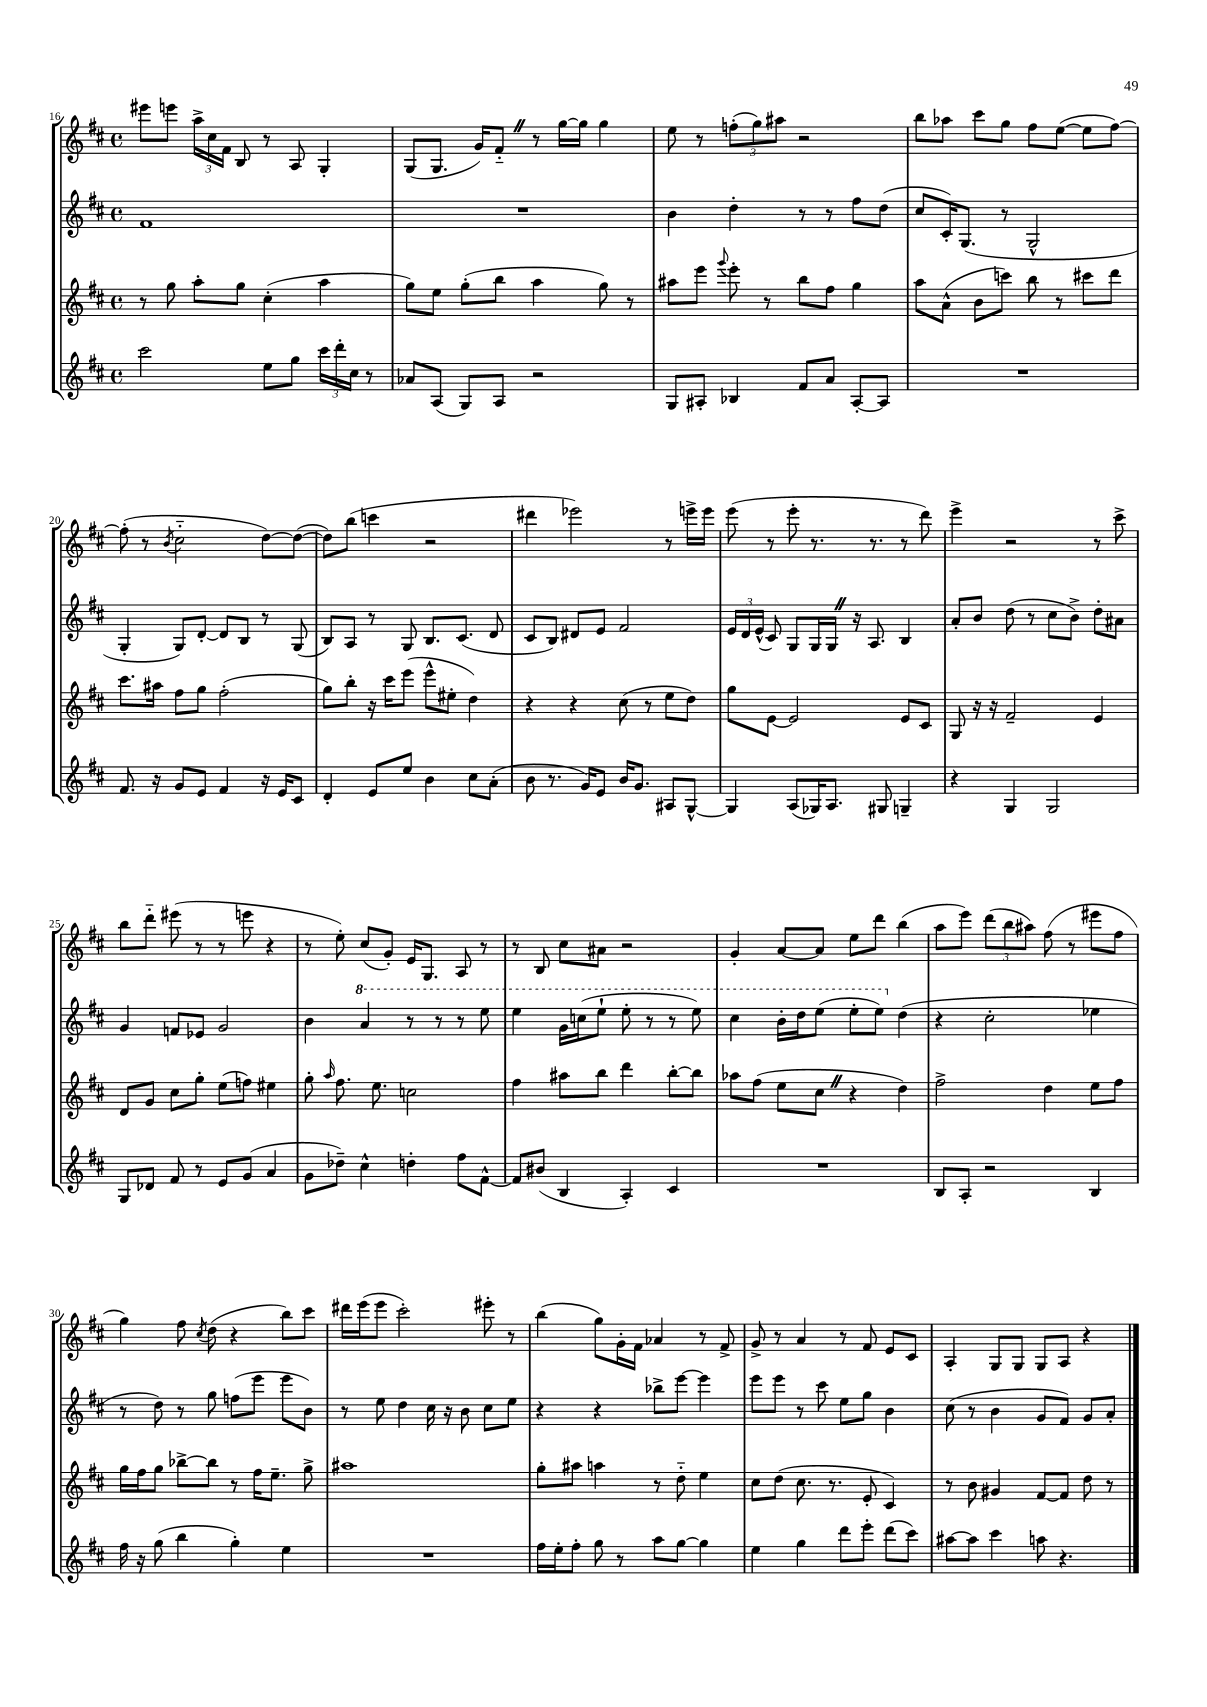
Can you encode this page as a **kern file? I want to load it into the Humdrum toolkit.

**kern	**kern	**kern	**kern
*part4	*part3	*part2	*part1
*staff4	*staff3	*staff2	*staff1
*clefG2	*clefG2	*clefG2	*clefG2
*k[f#c#]	*k[f#c#]	*k[f#c#]	*k[f#c#]
*M4/4	*M4/4	*M4/4	*M4/4
*met(c)	*met(c)	*met(c)	*met(c)
=16	=16	=16	=16
2ccc#\	8r	1f#	8eee#X\L
.	8gg\	.	8eeen\J
.	8aa'\L	.	24aa^\LL
.	.	.	24cc#\
.	.	.	24f#\JJ
.	8gg\J	.	8B/
8ee\L	(4cc#'\	.	8r
8gg\J	.	.	8A/
24ccc#\LL	4aa\	.	4G'/
24ddd'\	.	.	.
24cc#\JJ	.	.	.
8r	.	.	.
=17	=17	=17	=17
8a-X/L	8gg\L)	1r	(8G/L
(8A/J	8ee\J	.	8.G/J
8G/L)	(8gg'\L	.	.
.	.	.	16g/KL)
8A/J	8bb\J	.	8f#Z/J
2r	4aa\	.	8r
.	.	.	[16gg\LL
.	.	.	16gg\JJ]
.	8gg\)	.	4gg\
.	8r	.	.
=18	=18	=18	=18
8G/L	8aa#X\L	4b\	8ee\
8A#X'/J	8eee\J	.	8r
.	8qqggg/	.	.
4B-X/	8eee'\	4dd'\	(12ffn'\L
.	.	.	12gg\)
.	8r	.	.
.	.	.	12aa#X\J
8f#/L	8bb\L	8r	2r
8a/J	8ff#\J	8r	.
[8A#'/L	4gg\	8ff#\L	.
8A#/J]	.	(8dd\J	.
=19	=19	=19	=19
1r	8aa\L	8cc#/L	8bb\L
.	(8a^^\J	16c#'/K)	8aa-X\J
.	.	(8.G/J	.
.	8b\L	.	8ccc#\L
.	8cccn\J)	8r	8gg\J
.	8bb\	2G^^/	8ff#\L
.	8r	.	([8ee\J
.	8ccc#X\L	.	8ee\L]
.	8ddd\J	.	[8ff#\J)
!!LO:LB:g=z
=20	=20	=20	=20
8.f#/	8.ccc#\L	4G'/	(8ff#'\]
.	.	.	8r
16r	16aa#X\Jk	.	.
.	.	.	8qb/
8g/L	8ff#\L	8G/L)	2cc#\
8e/J	8gg\J	[8d'/J	.
4f#/	(2ff#'\	8d/L]	.
.	.	8B/J	.
16r	.	8r	[8dd\L)
16e/KL	.	.	.
8c#/J	.	(8G/	(8dd\J_
=21	=21	=21	=21
4d'/	8gg\L)	8B/L)	8dd\L])
.	8bb'\J	8A/J	(8bb\J
8e/L	16r	8r	4cccn\
.	16ccc#\KL	.	.
8ee/J	(8eee\J	8G/	.
4b\	8eee^^\L	8.B/L	2r
.	8ee#X'\J	.	.
.	.	(8.c#/J	.
8cc#\L	4dd\)	.	.
(8a'\J	.	8d/	.
=22	=22	=22	=22
8b\	4r	8c#/L	4ddd#X\
8.r	.	8B/J)	.
.	4r	8d#X/L	2eee-X\)
16g/KL)	.	.	.
8e/J	.	8e/J	.
16b/KL	(8cc#\	2f#/	.
8.g/J	.	.	.
.	8r	.	.
8A#X/L	8ee\L	.	8r
[8G^^/J	8dd\J)	.	16eeen^\LL
.	.	.	16eee\JJ
=23	=23	=23	=23
4G/]	8gg\L	24e/LL	(8eee\
.	.	24d/	.
.	.	(24e^^/JJ	.
.	[8e\J	8c#/)	8r
(8A/L	2e/]	8G/L	8eee'\
16G-X/K)	.	16G/L	8.r
8.A/J	.	16GZ/JJ	.
.	.	16r	.
.	.	8.A/	8.r
8G#X/	.	.	.
4Gn~/	8e/L	4B/	8r
.	8c#/J	.	8ddd\)
=24	=24	=24	=24
4r	8G/	8a'/L	4eee^\
.	16r	8b/J	.
.	16r	.	.
4G/	2f#~/	(8dd\	2r
.	.	8r	.
2G/	.	8cc#\L	.
.	.	8b^\J)	.
.	4e/	8dd'\L	8r
.	.	8a#X\J	8ccc#^\
!!LO:LB:g=z
=25	=25	=25	=25
8G/L	8d/L	4g/	8bb\L
8d-X/J	8g/J	.	8ddd\J
8f#/	8cc#\L	8fn/L	(8eee#X\
8r	8gg'\J	8e-X/J	8r
8e/L	(8ee\L	2g/	8r
(8g/J	8ffn\J)	.	8eeen\
4a/	4ee#X\	.	4r
=26	=26	=26	=26
8g\L	8gg'\	4b\	8r
.	16qqaa/	.	.
8dd-X~\J)	8.ff#\	.	8ee'\)
*	*	*8va	*
4cc#^^\	.	4aa/	(8cc#/L
.	8.ee\	.	.
.	.	.	8g'/J)
4ddn'\	2ccn\	8r	16e/KL
.	.	.	8.G/J
.	.	8r	.
8ff#\L	.	8r	8A/
[8f#^^\J	.	8eee\	8r
=27	=27	=27	=27
8f#/L]	4ff#\	4eee\	8r
(8b#X/J	.	.	8B/
4B/	8aa#X\L	16gg\LL	8cc#\L
.	.	(16cccn\J	.
.	8bb\J	8eee`\J	8a#X\J
4A'/)	4ddd\	8eee'\	2r
.	.	8r	.
4c#/	[8bb'\L	8r	.
.	8bb\J]	8eee\)	.
=28	=28	=28	=28
1r	8aa-X\L	4ccc#\	4g'/
.	(8ff#\J	.	.
.	8ee\L	16bb'\LL	[8a/L
.	.	16ddd\J	.
.	8cc#Z\J	(8eee\J	8a/J]
.	4r	8eee'\L	8ee\L
.	.	8eee\J)	8ddd\J
*	*	*X8va	*
.	4dd\)	(4dd\	(4bb\
=29	=29	=29	=29
8B/L	2ff#^\	4r	8aa\L
8A'/J	.	.	8eee\J)
2r	.	2cc#'\	(12ddd\L
.	.	.	12bb\
.	.	.	12aa#X\J)
.	4dd\	.	(8ff#\
.	.	.	8r
4B/	8ee\L	4ee-X\	8eee#X\L
.	8ff#\J	.	8ff#\J
!!LO:LB:g=z
=30	=30	=30	=30
16ff#\	16gg\LL	8r	4gg\)
16r	16ff#\J	.	.
(8gg\	8gg\J	8dd\)	.
4bb\	[8bb-X^\L	8r	8ff#\
.	.	.	8qcc#/
.	8bb-\J]	8gg\	(8dd\
4gg'\)	8r	(8ffn\L	4r
.	16ff#\KL	8eee\J	.
.	8.ee~\J	.	.
4ee\	.	8eee\L	8bb\L)
.	8gg^\	8b\J)	8ccc#\J
=31	=31	=31	=31
1r	1aa#X	8r	16ddd#X\LL
.	.	.	(16eee\J
.	.	8ee\	8eee\J
.	.	4dd\	2ccc#'\)
.	.	16cc#\	.
.	.	16r	.
.	.	8b\	.
.	.	8cc#\L	8eee#X'\
.	.	8ee\J	8r
=32	=32	=32	=32
16ff#\LL	8gg'\L	4r	(4bb\
16ee'\J	.	.	.
8ff#'\J	8aa#X\J	.	.
8gg\	4aan\	4r	8gg\L)
8r	.	.	16g'\L
.	.	.	16f#\JJ
8aa\L	8r	8bb-X^\L	4a-X/
[8gg\J	8dd\	[8eee\J	.
4gg\]	4ee\	4eee\]	8r
.	.	.	8f#^/
=33	=33	=33	=33
4ee\	8cc#\L	8eee\L	8g^/
.	(8dd\J	8eee\J	8r
4gg\	8.cc#\	8r	4a/
.	.	8ccc#\	.
.	8.r	.	.
8ddd\L	.	8ee\L	8r
8eee'\J	8e'/	8gg\J	8f#/
(8ddd\L	4c#/)	4b\	8e/L
8ccc#\J)	.	.	8c#/J
=34	=34	=34	=34
[8aa#X\L	8r	(8cc#\	4A'/
8aa#\J]	8b\	8r	.
4ccc#\	4g#X/	4b\	8G/L
.	.	.	8G/J
8aan\	[8f#/L	8g/L	8G/L
4.r	8f#/J]	8f#/J)	8A/J
.	8dd\	8g/L	4r
.	8r	8a'/J	.
==	==	==	==
*-	*-	*-	*-
